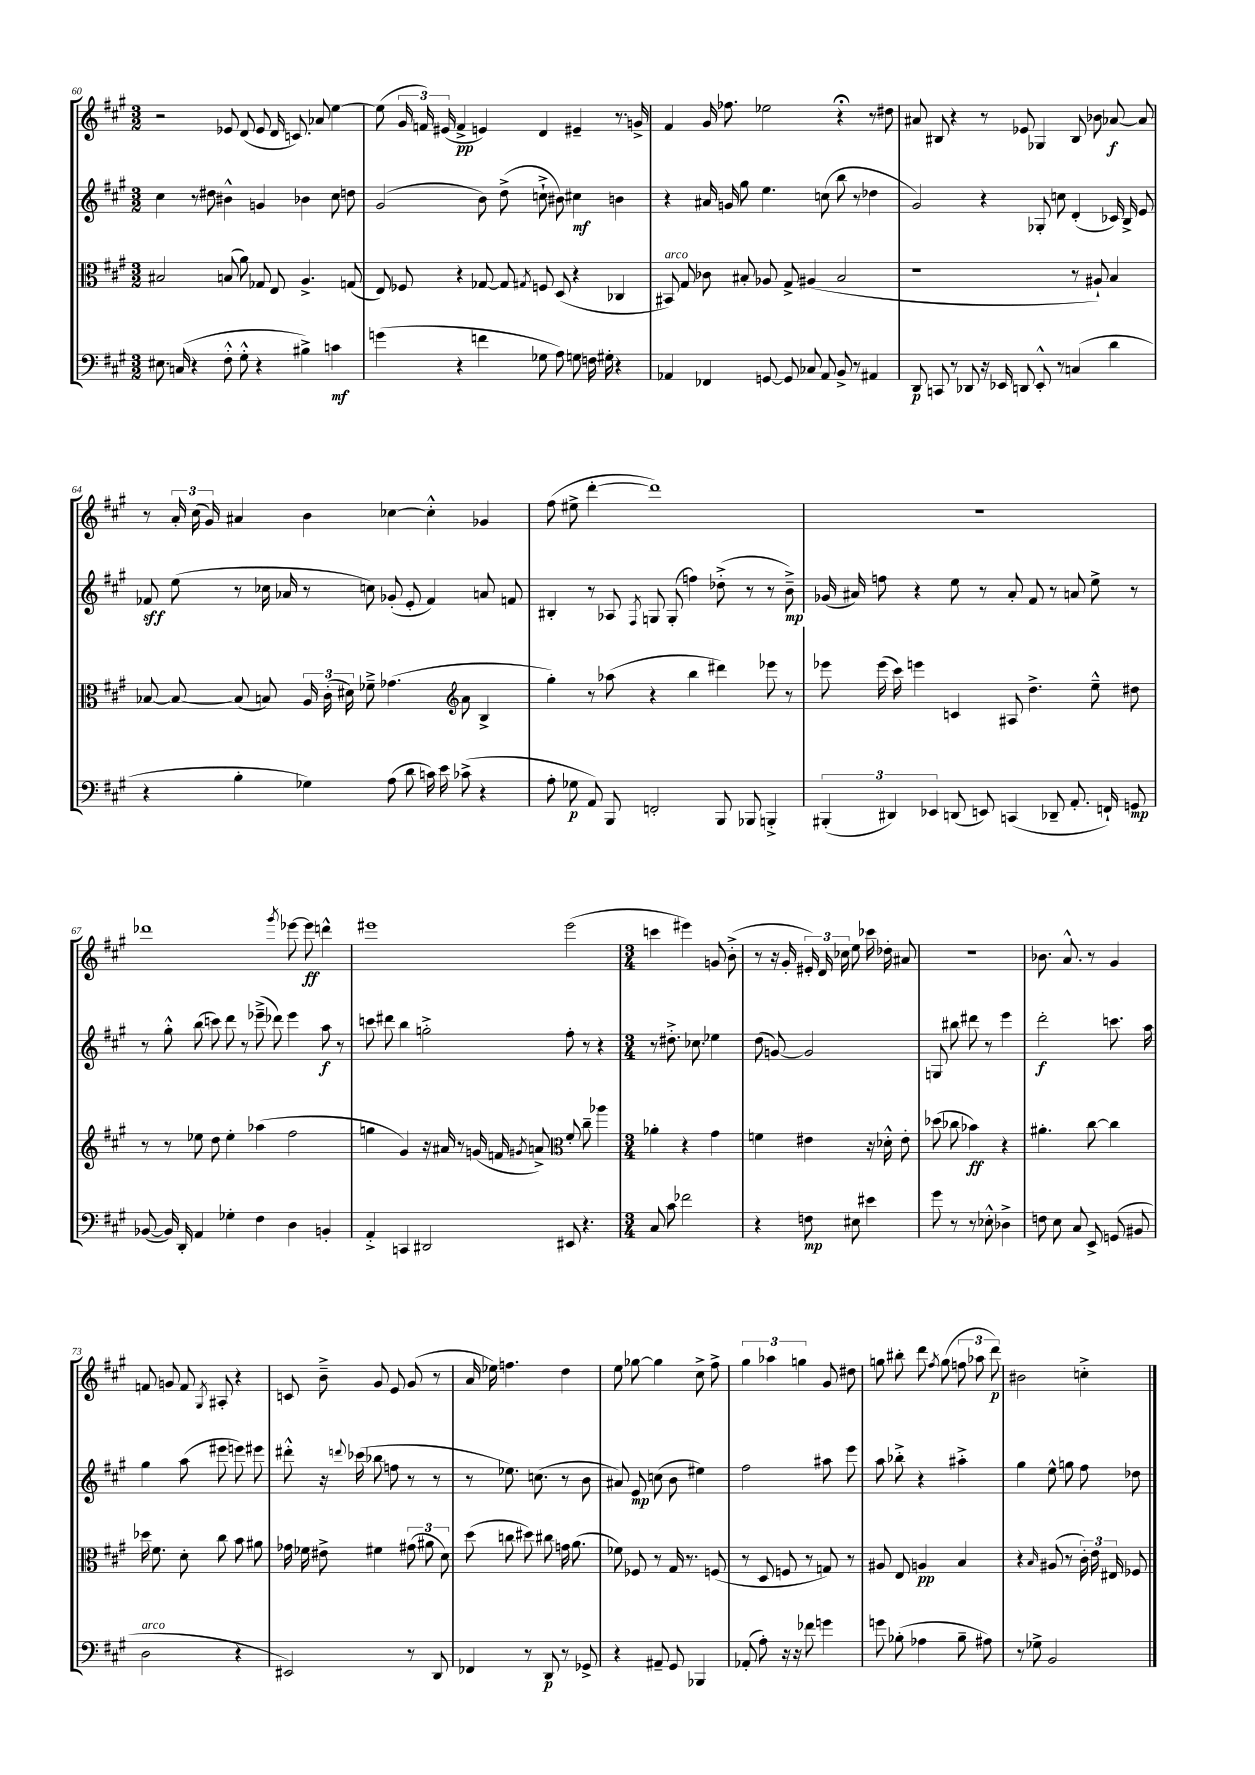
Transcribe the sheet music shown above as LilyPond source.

<<
\new StaffGroup <<
\new Staff = "s0" {
    \clef treble \key a \major \numericTimeSignature \time 3/2
    \autoBeamOff r2 ees'8 d'8( ees'8 d'16 c'8.) aes'8 e''4~ |
    e''8( \tuplet 3/2 { gis'16 f'16) eis'16( } f'4->\pp e'4) d'4 eis'4-- r8. g'16-> |
    fis'4 gis'16 fes''8. ees''2 r4\fermata r8 dis''8 |
    ais'8 bis8 r4 r8 ees'8 ges4 bis8 bes'8 aes'8~\f aes'8 |
    r8 \tuplet 3/2 { a'16-. cis''16( gis'16) } ais'4 b'4 ces''4~ ces''4-.-^ ges'4 |
    fis''8( eis''8-> d'''4~-. d'''1) |
    R1. |
    des'''1 \acciaccatura { gis'''8 } ees'''8~ ees'''8\ff d'''4-^ |
    eis'''1 eis'''2( |
    \numericTimeSignature \time 3/4 c'''4 eis'''4) g'8 b'8-.->( |
    r8 r16 gis'16-. \tuplet 3/2 { eis'16-.) d'16 ces''16 } e''8 ces'''16 des''16-. ais'8 |
    R2. |
    bes'8. a'8.-^ r8 gis'4 |
    f'8 g'8 f'8 \acciaccatura { gis8 } ais8-. r4 |
    c'8 b'8---> gis'8 e'8 gis'8( r8 |
    a'16 ees''16) f''4. d''4 |
    e''8 ges''8~ ges''4 cis''8-> fis''8-> |
    \tuplet 3/2 { gis''4 aes''4 g''4 } gis'8 dis''8 |
    g''8 bis''8-. d'''8 \acciaccatura { fis''8 } g''8( \tuplet 3/2 { f''8 aes''8 d'''8\p) } |
    bis'2 c''4-.-> \bar "|." |
}
\new Staff = "s1" {
    \clef treble \key a \major \numericTimeSignature \time 3/2
    \autoBeamOff cis''4 r8 dis''8 bis'4-^ g'4 bes'4 cis''8 d''8 |
    gis'2( b'8) d''8->( c''8-!-> bis'8) cis''4\mf b'4 |
    r4 ais'16 g'16 gis''8 e''4. c''8( b''8 r8 des''4 |
    gis'2) r4 ges8-. c''8 d'4-.( ces'16) b16-> e'8 |
    fes'8\sff e''8( r8 ces''16 aes'16 r8 c''8) ges'8-.( e'8-. fes'4) a'8 f'8 |
    bis4-. r8 aes8 \acciaccatura { fis8 } g8 g8-.( f''4) des''8-.->( r8 r8 b'8--->\mp) |
    ges'16( ais'16) f''8 r4 e''8 r8 ais'8-. fis'8 r8 a'8 e''8-> r8 |
    r8 gis''8-.-^ b''8( c'''8) d'''8 r8 ees'''8--->( des'''8) ees'''4 a''8\f r8 |
    c'''8 dis'''8 b''4 g''2-.-> fis''8-. r8 r4 |
    \numericTimeSignature \time 3/4 r8 dis''8.-.-> ces''8. ees''4 |
    d''8( g'8~) g'2 |
    g8 bis''8 dis'''8 r8 e'''4 |
    d'''2-.\f c'''8. a''16 |
    gis''4 a''8( eis'''8 e'''8) eis'''8 |
    dis'''8-.-^ r16 \appoggiatura { d'''8 } ces'''16( bes''8 f''8 r8 r8 |
    r8 ees''8.) c''8.( r8 b'8 |
    ais'8) e'8\mp c''8( b'8 eis''4) |
    fis''2 ais''8 e'''8 |
    a''8 bes''8-.-> r4 ais''4-.-> |
    gis''4 e''8-^ g''8 fis''8 des''8 \bar "|." |
}
\new Staff = "s2" {
    \clef alto \key a \major \numericTimeSignature \time 3/2
    \autoBeamOff bis2 b8( a'8) ges8 e8 a4.-> g8( |
    e8) fes8 r4 ges8~ ges8 \acciaccatura { gis8 } f8 d8( r4 ces4 |
    bis,8^\markup { \italic "arco" }) gis8 ces'8 bis8-. aes8 gis8-> ais4( bis2 |
    r1 r8 ais8-!) b4 |
    bes8~ bes8~ bes8( b8) \tuplet 3/2 { a16 cis'16-.( dis'16) } fes'8---> ges'4.( a'8 b4-> |
    \clef treble gis''4-.) r8 aes''8( r4 b''4 dis'''4) ees'''8 r8 |
    ees'''8 ees'''16( cis'''16) e'''4 c'4 ais8 d''4.-> e''8---^ dis''8 |
    r8 r8 ees''8 d''8 ees''4-. aes''4( fis''2 |
    g''4 gis'4) r16 ais'16 r8 g'16( f'16 \acciaccatura { gis'8 } a'8->) f'8-. cis''8-- aes''4 |
    \numericTimeSignature \time 3/4 \clef alto aes'4-. r4 gis'4 |
    f'4 eis'4 r16 des'16-.-^ eis'8-. |
    des''8( ces''8 bes'4\ff) r4 |
    ais'4.-. cis''8~ cis''4 |
    des''16 fis'8. d'8-. cis''8 b'8 ais'8 |
    ges'16 fes'16 eis'8-> fis'4 \tuplet 3/2 { gis'8( ais'8 d'8) } |
    d''8( c''8 dis''8) cis''8 g'16 a'8.( |
    fes'8) fes8 r8 gis16 r8. f8( |
    r8 d8 f8 r8 g8) r8 |
    ais8 e8 a4\pp b4 |
    r4 \grace { b16 } ais8( r8 \tuplet 3/2 { cis'16-.) e'16 eis16 } fes8 \bar "|." |
}
\new Staff = "s3" {
    \clef bass \key a \major \numericTimeSignature \time 3/2
    \autoBeamOff eis8. c16( r4 fis8-.-^ gis8-.-^ r4 bis4->) c'4\mf |
    g'4( r4 f'4 ges8 a8) g8 f16 gis16-. r4 |
    aes,4 fes,4 g,8~ g,8 ces8 aes,8 b,8-> r8 ais,4 |
    d,8\p c,8 r8 des,8 r16 ees,16 d,8 ees,8-.-^ r8 c4( d'4 |
    r4 b4-. ges4) a8( d'8 c'16) e'16 ces'8->( r4 |
    a8-. ges8\p a,8) b,,8 f,2-. b,,8 bes,,8 b,,4-.-> |
    \tuplet 3/2 { bis,,4-.( dis,4) ees,4 } d,8( e,8) c,4( des,8-- a,8.-. f,16-!) g,8\mp |
    bes,8~( bes,16) d,16-. a,4 ges4-. fis4 d4 b,4-. |
    a,4-.-> c,4 dis,2 eis,8 r4. |
    \numericTimeSignature \time 3/4 cis8 cis'8 fes'2 |
    r4 f8\mp eis8 eis'4 |
    gis'8 r8 r8 ees8-.-^ des4-> |
    f8 e8 cis8 e,8-> g,8( bis,8 |
    d2^\markup { \italic "arco" } r4 |
    eis,2) r8 d,8 |
    fes,4 r8 d,8\p r8 ges,8-> |
    r4 ais,8-- gis,8 bes,,4 |
    aes,8-.( a8-.) r16 r16 fes'8 g'4 |
    g'8 bes8-.( aes4 bes8-- ais8) |
    r8 ges8-> b,2 \bar "|." |
}
>>
>>
\layout { \context { \Score currentBarNumber = #60 } }
